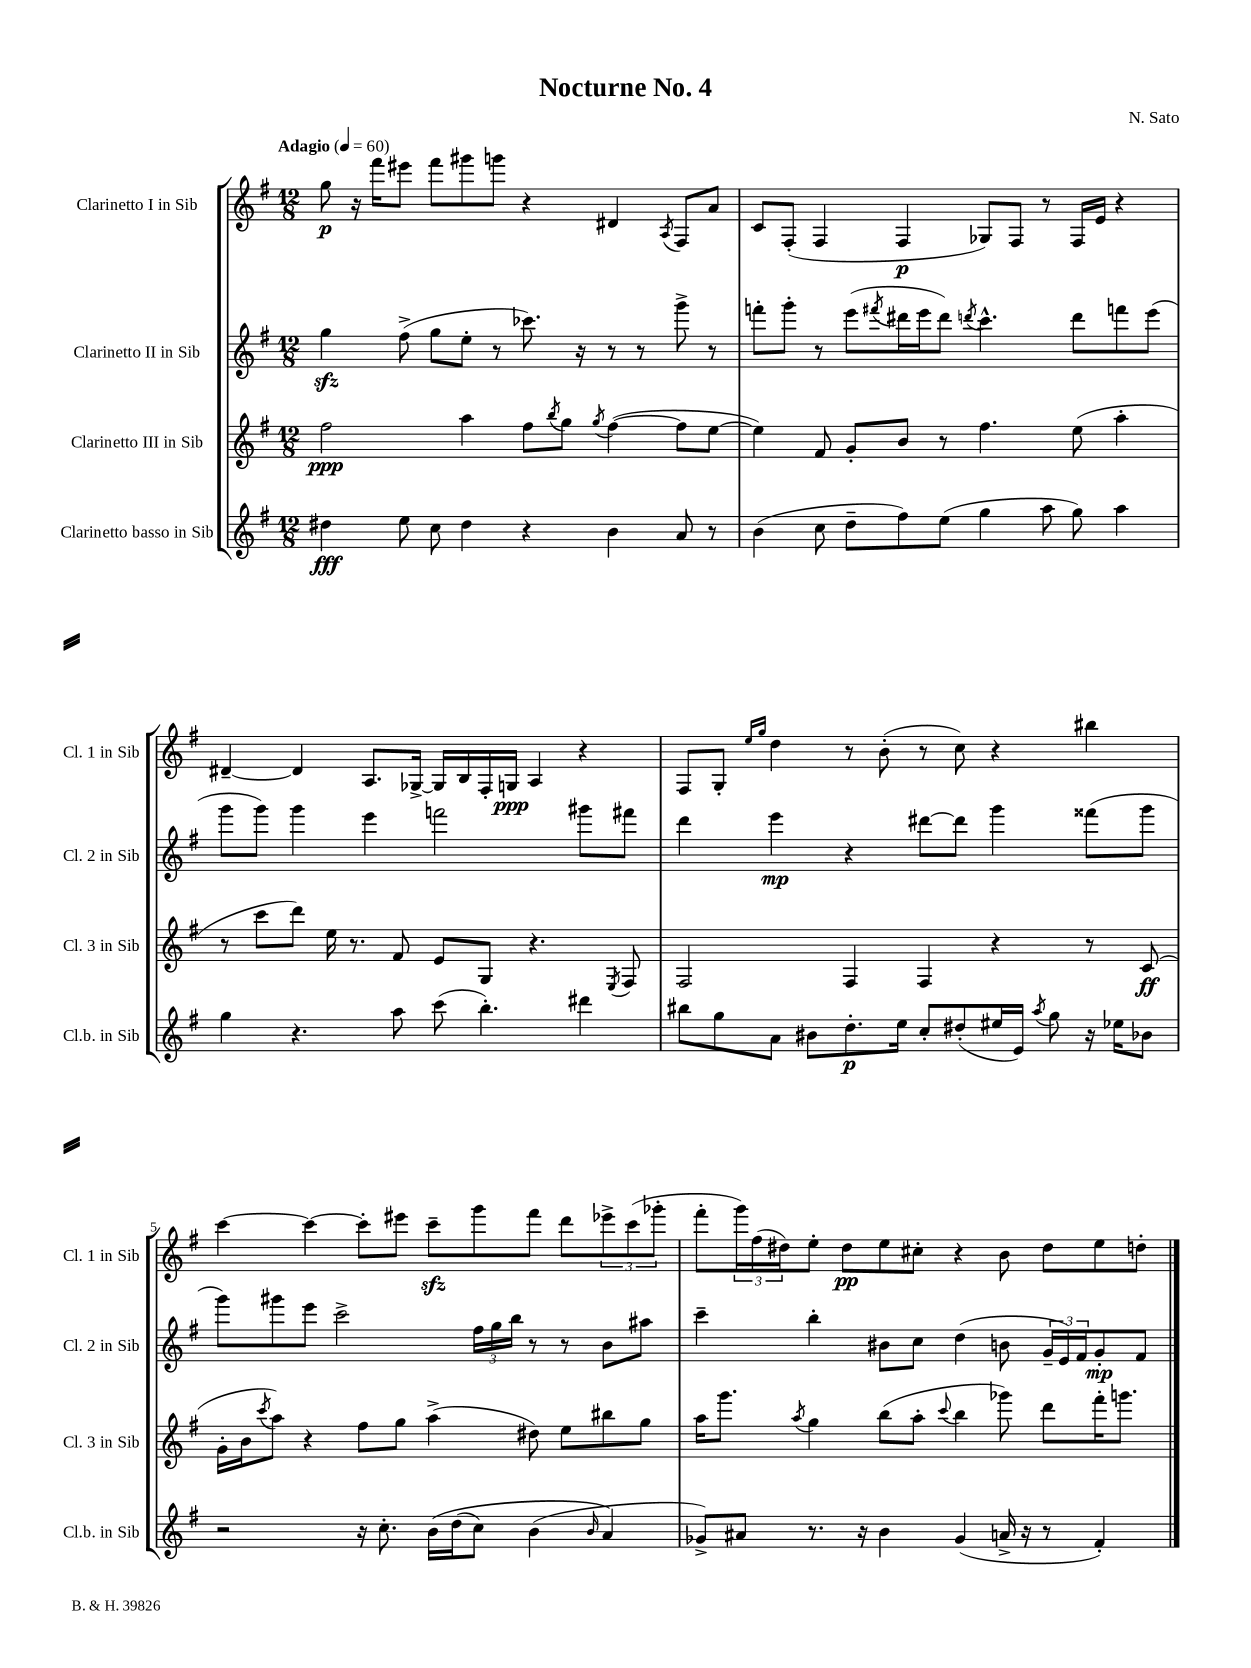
\header { title = "Nocturne No. 4" composer = "N. Sato" }
<<
\new StaffGroup <<
\new Staff = "s0" \with { instrumentName = "Clarinetto I in Sib" shortInstrumentName = "Cl. 1 in Sib" } {
    \clef treble \key g \major \numericTimeSignature \time 12/8 \tempo "Adagio" 4 = 60
    g''8\p r16 fis'''16 eis'''8 fis'''8 gis'''8 g'''8 r4 dis'4 \acciaccatura { a8 } fis8 a'8 |
    c'8 fis8-.( fis4 fis4\p ges8) fis8 r8 fis16 e'16 r4 |
    dis'4~-- dis'4 a8. ges16~-> ges16 b16 fis16-. g16\ppp a4 r4 |
    fis8 g8-. \grace { e''16 g''16 } d''4 r8 b'8-.( r8 c''8) r4 bis''4 |
    c'''4~ c'''4~ c'''8-. eis'''8 c'''8--\sfz g'''8 fis'''8 d'''8 \tuplet 3/2 { ees'''8-> c'''8( ges'''8-. } |
    fis'''8-. \tuplet 3/2 { g'''16) fis''16( dis''16) } e''8-. dis''8\pp e''8 cis''8-. r4 b'8 dis''8 e''8 d''8-. \bar "|." |
}
\new Staff = "s1" \with { instrumentName = "Clarinetto II in Sib" shortInstrumentName = "Cl. 2 in Sib" } {
    \clef treble \key g \major \numericTimeSignature \time 12/8
    g''4\sfz fis''8->( g''8 e''8-. r8 ces'''8.) r16 r8 r8 g'''8-> r8 |
    f'''8-. g'''8-. r8 e'''8( \acciaccatura { fis'''8 } dis'''16 e'''16 dis'''8) \acciaccatura { d'''8 } c'''4.-^ d'''8 f'''8 e'''8( |
    g'''8 g'''8) g'''4 e'''4 f'''2 gis'''8 fis'''8 |
    d'''4 e'''4\mp r4 dis'''8~ dis'''8 g'''4 fisis'''8( g'''8 |
    g'''8) gis'''8 e'''8 c'''2-> \tuplet 3/2 { fis''16 g''16 b''16 } r8 r8 b'8 ais''8 |
    c'''4-- b''4-. bis'8 c''8 d''4( b'8 \tuplet 3/2 { g'16-- e'16) fis'16 } g'8-.\mp fis'8 \bar "|." |
}
\new Staff = "s2" \with { instrumentName = "Clarinetto III in Sib" shortInstrumentName = "Cl. 3 in Sib" } {
    \clef treble \key g \major \numericTimeSignature \time 12/8
    fis''2\ppp a''4 fis''8 \acciaccatura { b''8 } g''8 \acciaccatura { g''8 } fis''4~( fis''8 e''8~ |
    e''4) fis'8 g'8-. b'8 r8 fis''4. e''8( a''4-. |
    r8 c'''8 d'''8) e''16 r8. fis'8 e'8 g8 r4. \acciaccatura { e8 } fis8 |
    fis2 fis4 fis4 r4 r8 c'8\ff( |
    g'16-. b'16 \acciaccatura { c'''8 } a''8) r4 fis''8 g''8 a''4->( dis''8) e''8 bis''8 g''8 |
    a''16 g'''8. \acciaccatura { a''8 } g''4 b''8( a''8-. \appoggiatura { c'''8 } b''4 ges'''8) d'''8 fis'''16-. g'''8. \bar "|." |
}
\new Staff = "s3" \with { instrumentName = "Clarinetto basso in Sib" shortInstrumentName = "Cl.b. in Sib" } {
    \clef treble \key g \major \numericTimeSignature \time 12/8
    dis''4\fff e''8 c''8 dis''4 r4 b'4 a'8 r8 |
    b'4( c''8 d''8-- fis''8) e''8( g''4 a''8 g''8) a''4 |
    g''4 r4. a''8 c'''8( b''4.-.) dis'''4 |
    bis''8 g''8 a'8 bis'8 d''8.-.\p e''16 c''8-. dis''8-.( eis''16 e'16) \acciaccatura { a''8 } g''8 r16 ees''16 bes'8 |
    r2 r16 c''8.-. b'16\( d''16( c''8) b'4( \grace { b'16 } a'4\) |
    ges'8->) ais'8 r8. r16 b'4 ges'4( a'16-> r16 r8 fis'4-.) \bar "|." |
}
>>
>>
\layout { \context { \Score \override BarNumber.break-visibility = ##(#f #t #t) barNumberVisibility = #(every-nth-bar-number-visible 5) } }
